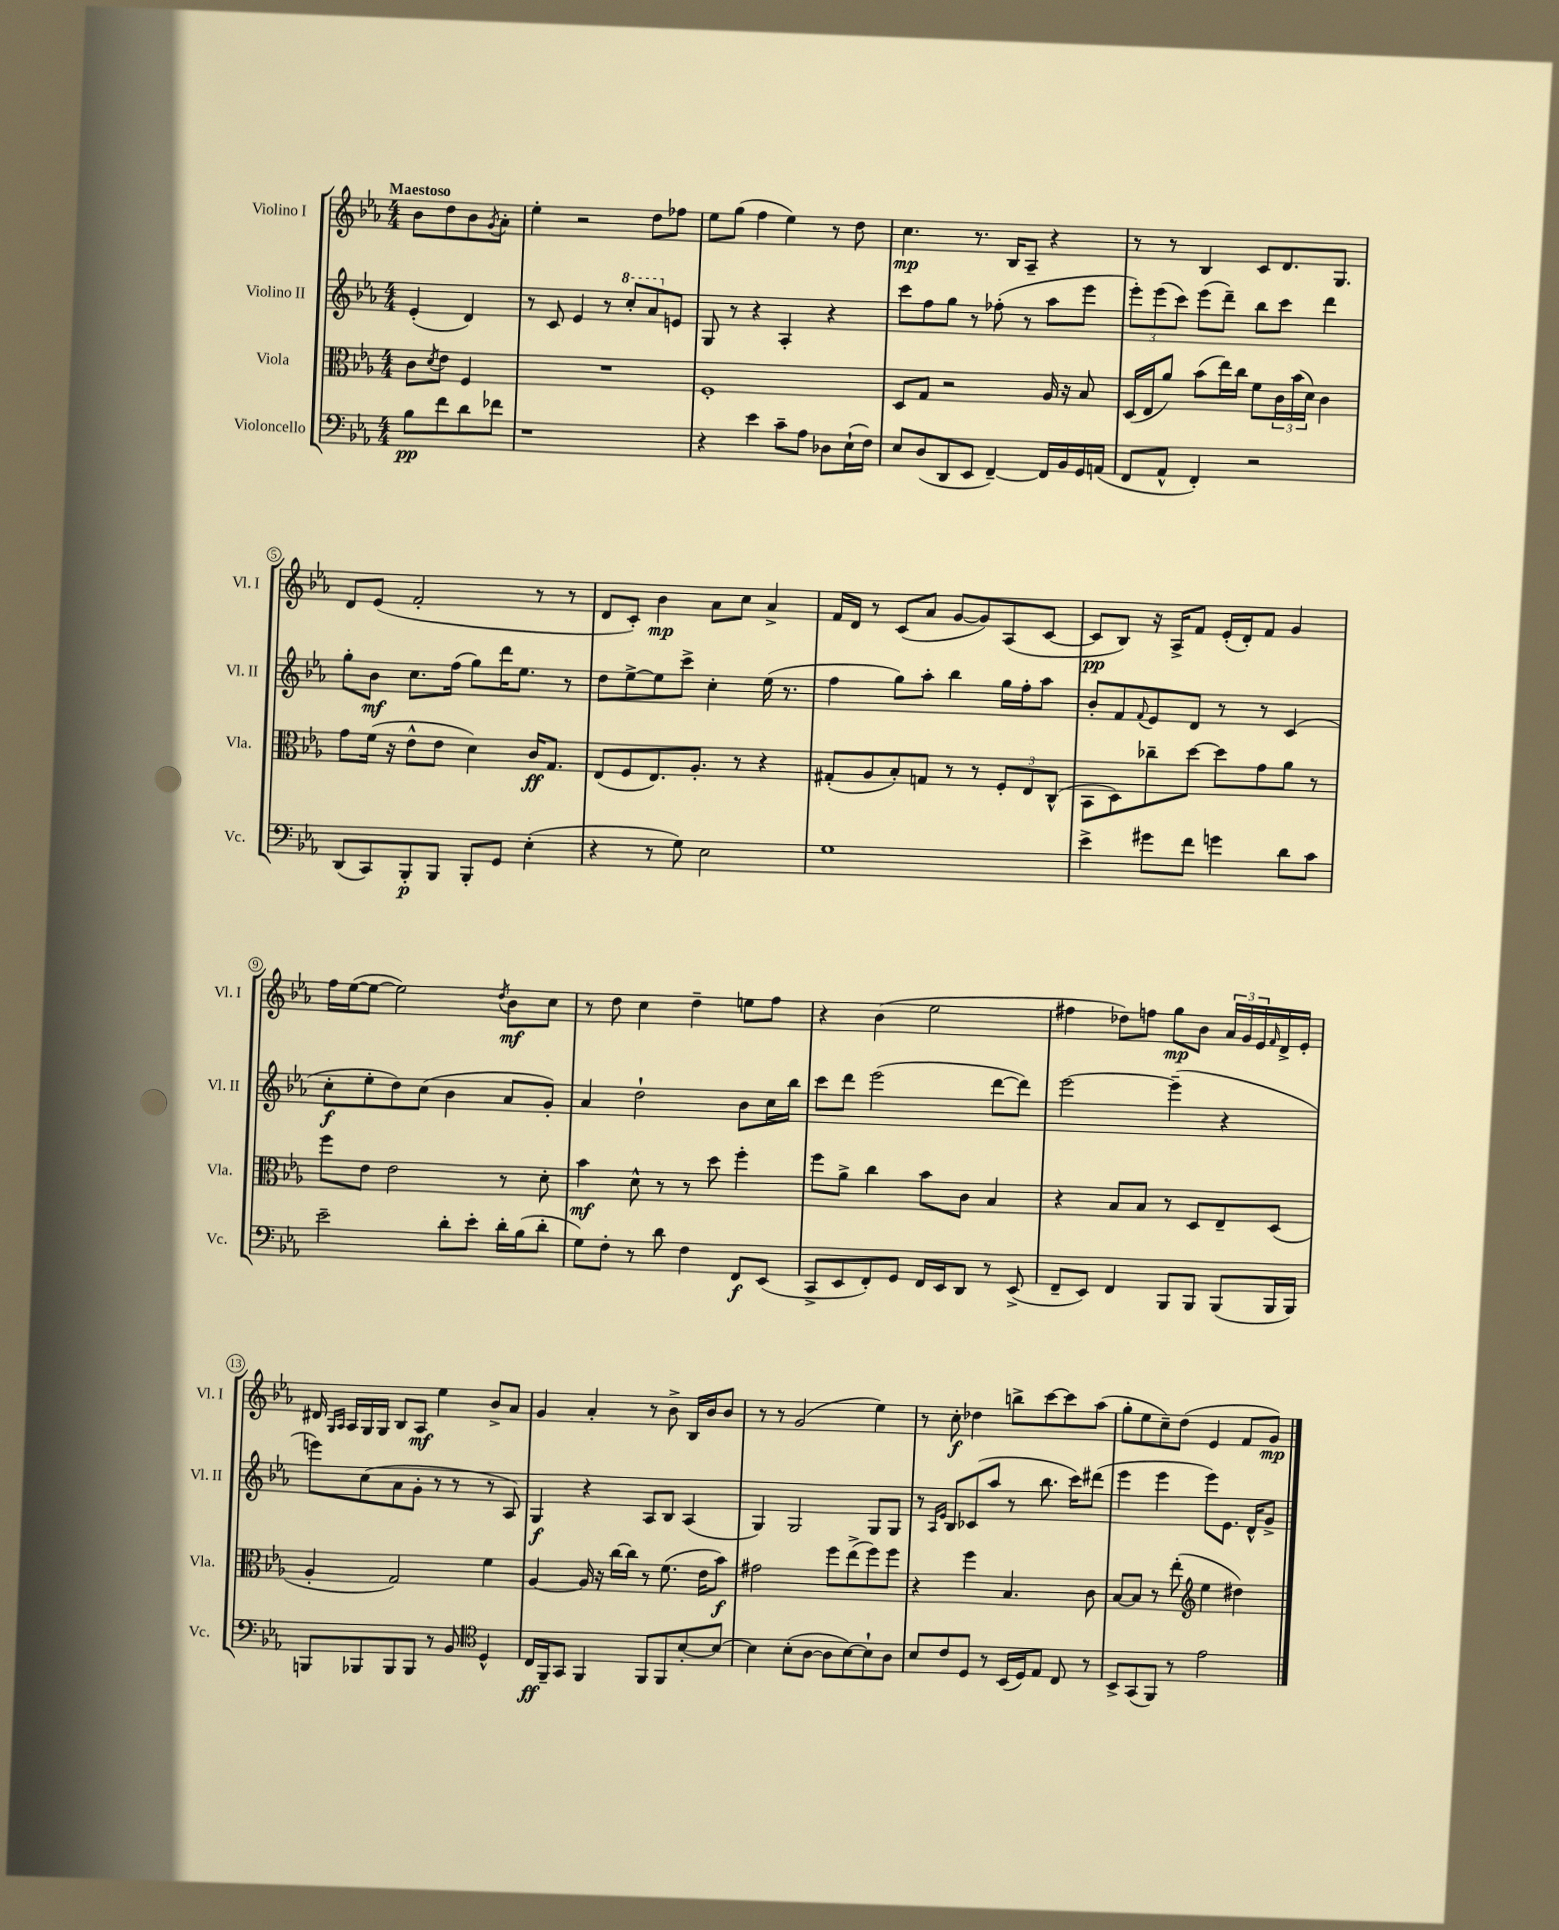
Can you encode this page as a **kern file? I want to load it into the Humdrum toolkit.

**kern	**dynam	**kern	**dynam	**kern	**dynam	**kern	**dynam
*part4	*part4	*part3	*part3	*part2	*part2	*part1	*part1
*staff4	*staff4	*staff3	*staff3	*staff2	*staff2	*staff1	*staff1
*I"Violoncello	*	*I"Viola	*	*I"Violino II	*	*I"Violino I	*
*I'Vc.	*	*I'Vla.	*	*I'Vl. II	*	*I'Vl. I	*
*clefF4	*	*clefC3	*	*clefG2	*	*clefG2	*
*k[b-e-a-]	*	*k[b-e-a-]	*	*k[b-e-a-]	*	*k[b-e-a-]	*
*M4/4	*	*M4/4	*	*M4/4	*	*M4/4	*
=	=	=	=	=	=	=	=
!	!	!	!	!	!	!LO:TX:a:B:t=Maestoso	!
8B-\L	pp	8c\L	.	(4e-'/	.	8b-\L	.
.	.	8qd/	.	.	.	.	.
8f\	.	8e-\J	.	.	.	8dd\	.
8d\	.	4F/	.	4d/)	.	8b-\	.
.	.	.	.	.	.	8qg/	.
8f-X\J	.	.	.	.	.	8a-'\J	.
=1	=1	=1	=1	=1	=1	=1	=1
1r	.	1r	.	8r	.	4ee-'\	.
.	.	.	.	8c/	.	.	.
.	.	.	.	4e-/	.	2r	.
.	.	.	.	8r	.	.	.
*	*	*	*	*8va	*	*	*
.	.	.	.	8ccc'/L	.	.	.
.	.	.	.	8aa-/	.	8dd\L	.
*	*	*	*	*X8va	*	*	*
.	.	.	.	8en/J	.	8ff-X\J	.
=2	=2	=2	=2	=2	=2	=2	=2
4r	.	1F'	.	8G/	.	8ee-\L	.
.	.	.	.	8r	.	(8gg\J	.
4e-\	.	.	.	4r	.	4ff\	.
8c~\L	.	.	.	4A-'/	.	4ee-\)	.
8A-\J	.	.	.	.	.	.	.
8D-X\L	.	.	.	4r	.	8r	.
(16E-`\L	.	.	.	.	.	8dd\	.
16F\JJ)	.	.	.	.	.	.	.
=3	=3	=3	=3	=3	=3	=3	=3
8E-/L	.	8D/L	.	8ccc\L	.	4.cc\	mp
(8D/	.	8G/J	.	8ff\	.	.	.
8DD/	.	2r	.	8gg\J	.	.	.
8EE-/J	.	.	.	8r	.	8.r	.
[4FF~/)	.	.	.	(8ff-X'\	.	.	.
.	.	.	.	.	.	16B-/KL	.
.	.	.	.	8r	.	8A-~/J	.
16FF/LL]	.	16A-/	.	8aa-\L	.	4r	.
16BB-/	.	16r	.	.	.	.	.
16GG/	.	8B-/	.	8eee-\J	.	.	.
(16AAn/JJ	.	.	.	.	.	.	.
=4	=4	=4	=4	=4	=4	=4	=4
8FF/L	.	(16D/LL	.	12eee-'\L)	.	8r	.
.	.	16E-/J	.	.	.	.	.
.	.	.	.	(12eee-\	.	.	.
8AA-^^/J	.	8a-/J)	.	.	.	8r	.
.	.	.	.	12ccc\J)	.	.	.
4FF'/)	.	(8b-\L	.	(8eee-\L	.	4B-/	.
.	.	16ee-\L)	.	8ddd~\J)	.	.	.
.	.	16cc\JJ	.	.	.	.	.
2r	.	8f\L	.	8bb-\L	.	8c/L	.
.	.	24c\L	.	8ccc\J	.	8.d/	.
.	.	(24b-\	.	.	.	.	.
.	.	24d\JJ)	.	.	.	.	.
.	.	4c\	.	4ddd\	.	.	.
.	.	.	.	.	.	8.G/J	.
!!LO:LB:g=z
=5	=5	=5	=5	=5	=5	=5	=5
(8DD/L	.	8g\L	.	8gg'\L	.	8d/L	.
8CC/)	.	(16f\Jk	.	8b-\J	mf	(8e-/J	.
.	.	16r	.	.	.	.	.
8BBB-'/	p	8e-^^\L	.	8.cc\L	.	2f'/	.
8BBB-/J	.	8e-\J	.	.	.	.	.
.	.	.	.	(16ff\Jk	.	.	.
8BBB-'/L	.	4d\)	.	8gg\L)	.	.	.
8GG/J	.	.	.	16ddd\K	.	.	.
.	.	.	.	8.ee-\J	.	.	.
(4E-'\	.	16c/KL	ff	.	.	8r	.
.	.	8.G/J	.	.	.	.	.
.	.	.	.	8r	.	8r	.
=6	=6	=6	=6	=6	=6	=6	=6
4r	.	(8E-/L	.	8dd\L	.	8d/L	.
.	.	8F/	.	[8ee-^\	.	8c'/J)	.
8r	.	8.E-/)	.	8ee-\]	.	4b-\	mp
8G\)	.	.	.	8ccc^\J	.	.	.
.	.	8.A-'/J	.	.	.	.	.
2E-\	.	.	.	4cc'\	.	8a-\L	.
.	.	8r	.	.	.	8cc\J	.
.	.	4r	.	(16ee-\	.	4a-^/	.
.	.	.	.	8.r	.	.	.
=7	=7	=7	=7	=7	=7	=7	=7
1G	.	(8G#X'/L	.	4ff\	.	16f/LL	.
.	.	.	.	.	.	16d/JJ	.
.	.	8A-/	.	.	.	8r	.
.	.	8B-'/)	.	8gg\L)	.	(8c/L	.
.	.	8Gn/J	.	8aa-'\J	.	8a-/J	.
.	.	8r	.	4bb-\	.	[8g/L	.
.	.	8r	.	.	.	8g/])	.
.	.	12F'/L	.	16gg\LL	.	(8A-/	.
.	.	.	.	16ff'\J	.	.	.
.	.	12E-/	.	.	.	.	.
.	.	.	.	8aa-\J	.	[8c/J	.
.	.	(12C^^/J	.	.	.	.	.
=8	=8	=8	=8	=8	=8	=8	=8
4e-^\	.	8BB-\L	.	8b-'/L	.	8c/L]	pp
.	.	8D\)	.	8f/	.	8B-/J)	.
.	.	.	.	8qqf/	.	.	.
8g#X\L	.	8cc-X~\	.	8e-/	.	16r	.
.	.	.	.	.	.	16A-^/KL	.
8f\J	.	[8dd\J	.	8d/J	.	8f/J	.
4gn\	.	8dd\L]	.	8r	.	(16e-'/LL	.
.	.	.	.	.	.	16d'/J)	.
.	.	8g\	.	8r	.	8f/J	.
8d\L	.	8a-\J	.	(4c/	.	4g/	.
8c\J	.	8r	.	.	.	.	.
!!LO:LB:g=z
=9	=9	=9	=9	=9	=9	=9	=9
2e-~\	.	8ff\L	.	8cc'\L	f	16ff\LL	.
.	.	.	.	.	.	([16ee-\J	.
.	.	8e-\J	.	8ee-'\	.	8ee-\J_	.
.	.	2e-\	.	8dd\)	.	2ee-\])	.
.	.	.	.	(8cc\J	.	.	.
8d'\L	.	.	.	4b-\	.	.	.
8e-'\J	.	.	.	.	.	.	.
.	.	.	.	.	.	8qdd/	.
16d'\LL	.	8r	.	8a-/L	.	8b-\L	mf
(16B-\J	.	.	.	.	.	.	.
8d'\J	.	8d'\	.	8g'/J)	.	8cc\J	.
=10	=10	=10	=10	=10	=10	=10	=10
8G\L)	.	4b-\	mf	4a-/	.	8r	.
8F'\J	.	.	.	.	.	8dd\	.
8r	.	8d^^\	.	2dd`\	.	4cc\	.
8d\	.	8r	.	.	.	.	.
4F\	.	8r	.	.	.	4dd~\	.
.	.	8dd\	.	.	.	.	.
8FF/L	f	4ff'\	.	8b-\L	.	8een\L	.
(8EE-/J	.	.	.	16cc\L	.	8ff\J	.
.	.	.	.	16bb-\JJ	.	.	.
=11	=11	=11	=11	=11	=11	=11	=11
8CC^/L	.	8ff\L	.	8ccc\L	.	4r	.
8EE-/	.	8a-^\J	.	8ddd\J	.	.	.
8FF'/)	.	4cc\	.	(2eee-\	.	(4b-\	.
8GG/J	.	.	.	.	.	.	.
16FF/LL	.	8b-\L	.	.	.	2ee-\	.
16EE-/J	.	.	.	.	.	.	.
8DD/J	.	8c\J	.	.	.	.	.
8r	.	4B-/	.	[8ddd\L	.	.	.
(8EE-^/	.	.	.	8ddd\J])	.	.	.
=12	=12	=12	=12	=12	=12	=12	=12
8FF~/L	.	4r	.	[2eee-\	.	4ff#X\	.
8EE-/J)	.	.	.	.	.	.	.
4FF/	.	8B-/L	.	.	.	8dd-X\L)	.
.	.	8B-/J	.	.	.	8ffn\J	.
8BBB-/L	.	8r	.	(4eee-~\]	.	8gg\L	mp
8BBB-/J	.	8D/L	.	.	.	8b-\J	.
(8BBB-/L	.	8E-~/	.	4r	.	24a-/LL	.
.	.	.	.	.	.	24g/	.
.	.	.	.	.	.	24e-/	.
.	.	.	.	.	.	16qqf/	.
16BBB-/L	.	(8D/J	.	.	.	16d^/	.
16BBB-/JJ)	.	.	.	.	.	16e-'/JJ	.
!!LO:LB:g=z
=13	=13	=13	=13	=13	=13	=13	=13
8BBBn/L	.	4A-'/	.	8eeen\L)	.	16d#X/	.
.	.	.	.	.	.	16qqG/LL	.
.	.	.	.	.	.	16qqA-/JJ	.
.	.	.	.	.	.	16A-/LL	.
8BBB-X/	.	.	.	(8cc\	.	16G/	.
.	.	.	.	.	.	16G/JJ	.
8BBB-/	.	2G/)	.	8a-\	.	8B-/L	.
8BBB-/J	.	.	.	8g'\J	.	8A-/J	mf
8r	.	.	.	8r	.	4ee-\	.
8BB-/	.	.	.	8r	.	.	.
*clefC4	*	*	*	*	*	*	*
4D^^/	.	4f\	.	8r	.	8b-^/L	.
.	.	.	.	8A-/)	.	8a-/J	.
=14	=14	=14	=14	=14	=14	=14	=14
16C/LL	ff	[4A-/	.	4G/	f	4g/	.
16FF~/J	.	.	.	.	.	.	.
8GG/J	.	.	.	.	.	.	.
4FF/	.	16A-/]	.	4r	.	4a-'/	.
.	.	16r	.	.	.	.	.
.	.	[16cc\LL	.	.	.	.	.
.	.	16cc\JJ]	.	.	.	.	.
8FF/L	.	8r	.	8A-/L	.	8r	.
8FF/	.	(8.f\	.	8B-/J	.	8b-^\	.
[8B-'/	.	.	.	(4A-/	.	16B-/LL	.
.	.	16e-\KL	.	.	.	16b-/J	.
8B-/J_	.	8b-\J)	f	.	.	8b-/J	.
=15	=15	=15	=15	=15	=15	=15	=15
4B-\]	.	2g#X\	.	4G/)	.	8r	.
.	.	.	.	.	.	8r	.
(8B-'\L	.	.	.	2G/	.	(2g/	.
[8A-\J	.	.	.	.	.	.	.
8A-\L]	.	8ff\L	.	.	.	.	.
[8B-\)	.	(8ee-^\	.	.	.	.	.
8B-`\]	.	8ff\)	.	8G/L	.	4ee-\)	.
8A-\J	.	8ff\J	.	8G/J	.	.	.
=16	=16	=16	=16	=16	=16	=16	=16
8B-/L	.	4r	.	8r	.	8r	.
.	.	.	.	16qqA-/LL	.	.	.
.	.	.	.	16qqe-/JJ	.	.	.
8c/	.	.	.	8B-/L	.	8cc'\	f
8D/J	.	4ff\	.	(8c-X/	.	4dd-X\	.
8r	.	.	.	8aa-/J	.	.	.
(16BB-/LL	.	4.B-/	.	8r	.	8bbn^\L	.
16D/J)	.	.	.	.	.	.	.
8E-/J	.	.	.	8.bb-\	.	[8ccc\	.
8C/	.	.	.	.	.	8ccc\]	.
.	.	.	.	16ccc\KL)	.	.	.
8r	.	8c\	.	(8ddd#X\J	.	(8aa-\J	.
=17	=17	=17	=17	=17	=17	=17	=17
8BB-^/L	.	[8B-/L	.	4eee-\	.	8gg'\L	.
(8GG/	.	8B-/J]	.	.	.	8ee-\	.
8FF/J)	.	8r	.	4eee-\	.	8cc~\)	.
8r	.	(8ee-'\	.	.	.	(8dd\J	.
*	*	*clefG2	*	*	*	*	*
2e-\	.	4ee-\	.	8eee-\L)	.	4e-/	.
.	.	.	.	8.e-\J	.	.	.
.	.	4dd#X\)	.	.	.	8f/L	.
.	.	.	.	16d^^/KL	.	.	.
.	.	.	.	8g^/J	.	8g/J)	mp
==	==	==	==	==	==	==	==
*-	*-	*-	*-	*-	*-	*-	*-
